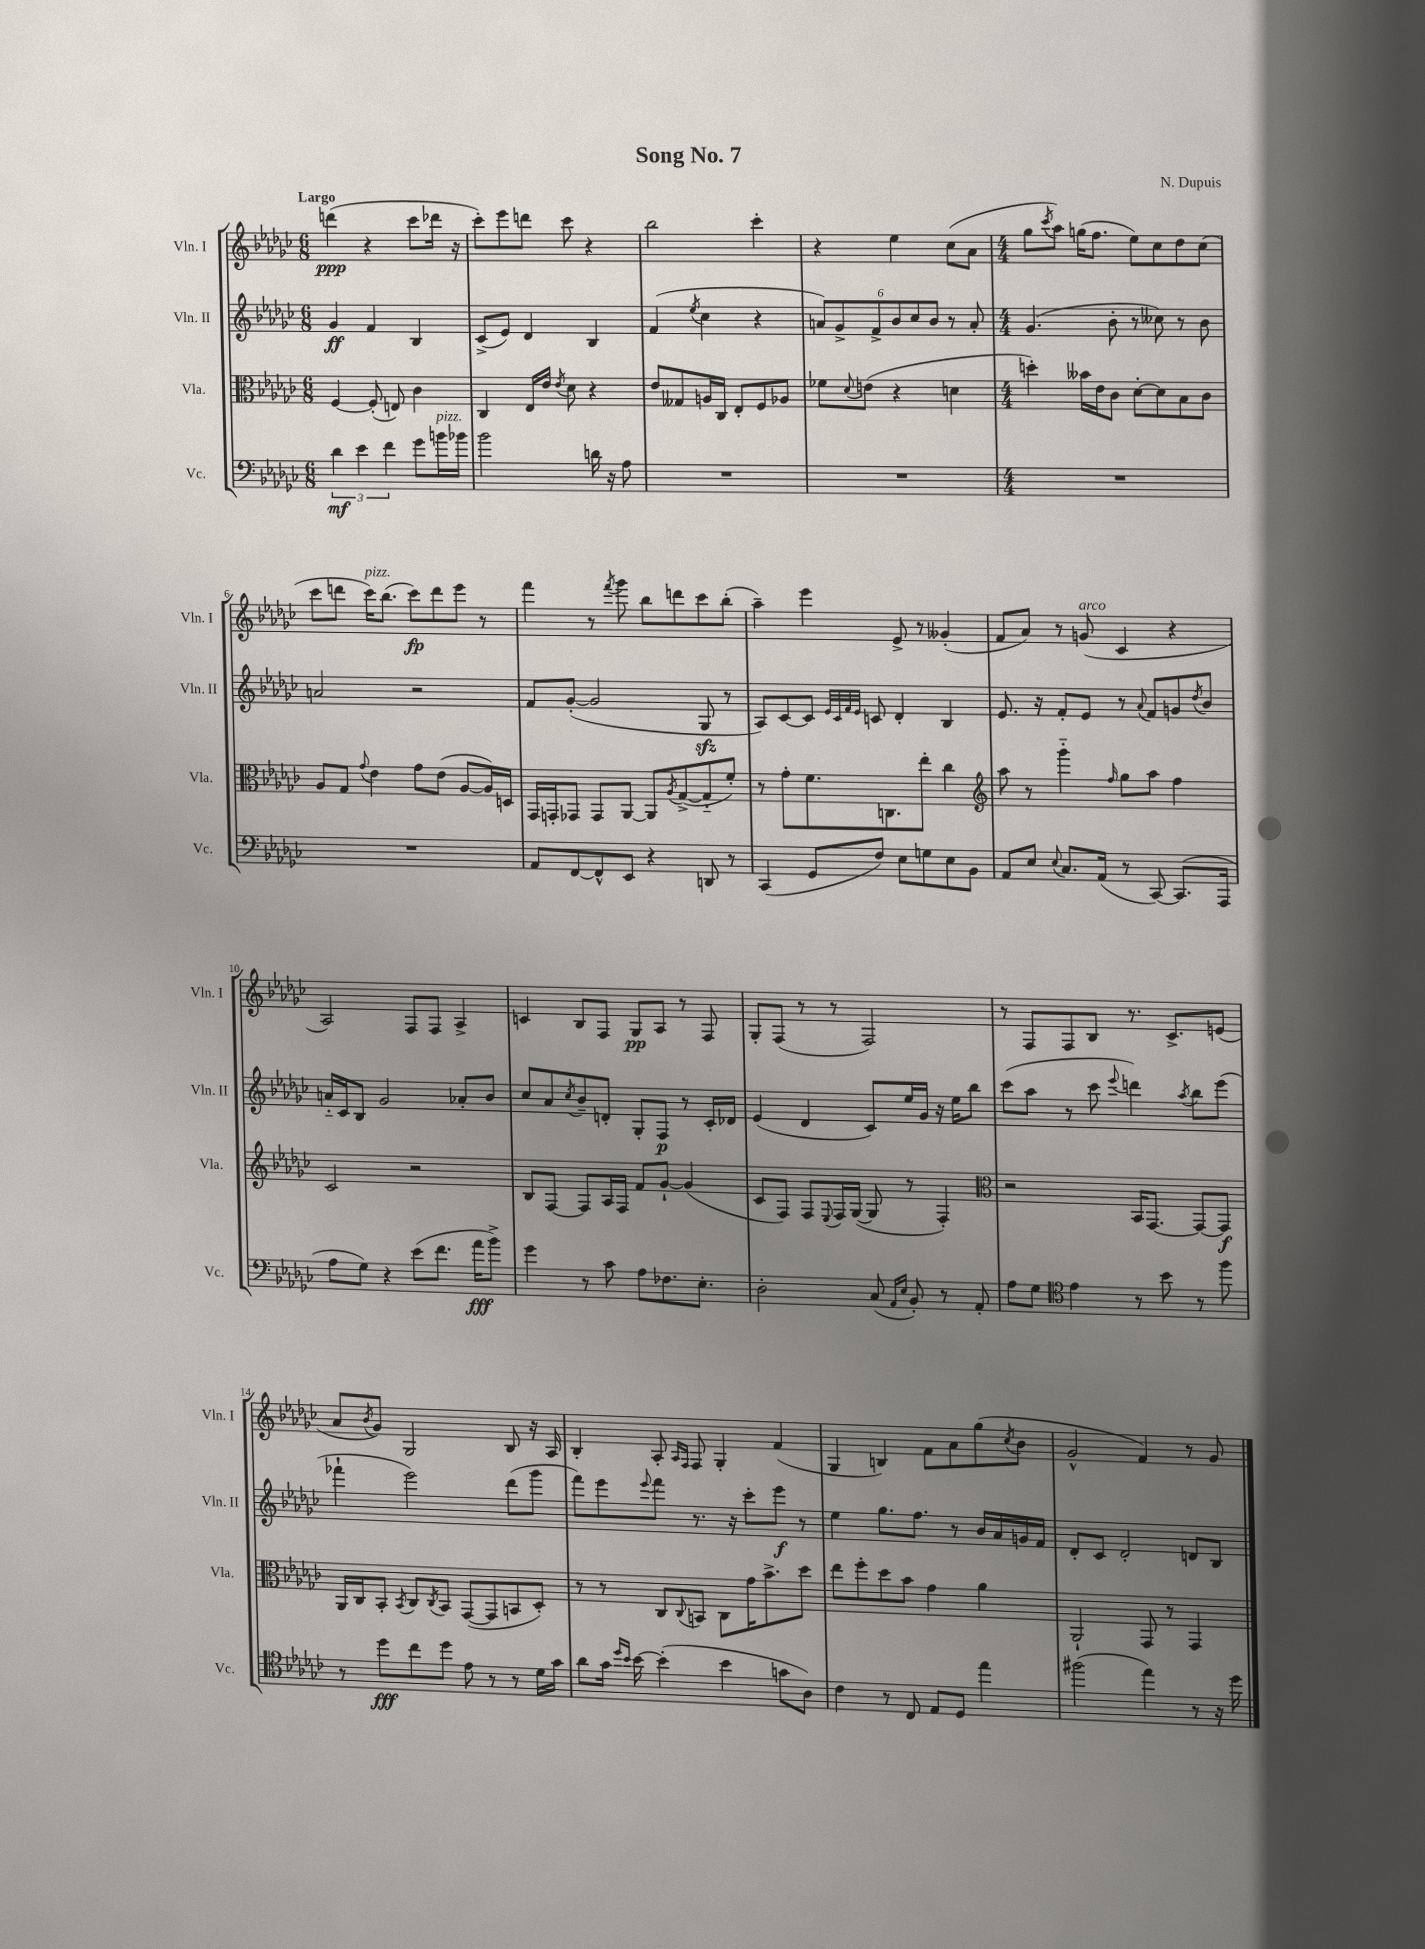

**kern	**kern	**kern	**kern
*staff4	*staff3	*staff2	*staff1
*clefF4	*clefC3	*clefG2	*clefG2
*k[b-e-a-d-g-c-]	*k[b-e-a-d-g-c-]	*k[b-e-a-d-g-c-]	*k[b-e-a-d-g-c-]
*M6/8	*M6/8	*M6/8	*M6/8
6d-	[4F	4g-	(4ddd
6e-	.	.	.
.	(8F']	4f	4r
6f	.	.	.
.	8E)	.	.
8g-	4c-	4B-	8ccc-
16b	.	.	16ddd-
16b-	.	.	16r
=	=	=	=
2b-	4C-	(8c-^	8ccc-')
.	.	8e-)	8eee-
.	16E-	4d-	8ddd
.	16e-	.	.
.	8qe-	.	.
.	8d-	.	8ccc-
16d	4r	4B-	4r
16r	.	.	.
8A-	.	.	.
=	=	=	=
2.r	8e-	(4f	2bb-
.	8G--	.	.
.	.	8qee-	.
.	16A	4cc-	.
.	16C-	.	.
.	8E-'	.	.
.	8F	4r	4ccc-'
.	8A-	.	.
=	=	=	=
2.r	8f-	12a)	4r
.	.	12g-^	.
.	8qqd-	.	.
.	(8e	.	.
.	.	12f^	.
.	4r	12b-	4ee-
.	.	12cc-	.
.	.	12b-	.
.	4d	8r	(8cc-
.	.	8a'	8a-
=	=	=	=
*M4/4	*M4/4	*M4/4	*M4/4
1r	4dd')	(4.g-	8gg-
.	.	.	8qccc-
.	.	.	8aa-)
.	16b--	.	(16gg
.	16e-	.	8.ff
.	8c-	8b-'	.
.	[8d-'	8r	8ee-)
.	8d-]	8cc--)	8cc-
.	8B-	8r	8dd-
.	8c-	8b-	(8cc-
=	=	=	=
1r	8A-	2a	8ccc-
.	8G-	.	8ddd
.	8qqg-	.	.
.	4e-	.	16ccc-)
.	.	.	(8.bb-
.	8g-	2r	8ccc-)
.	(8e-	.	8ddd
.	[8A-	.	8eee-
.	16A-])	.	8r
.	16D	.	.
=	=	=	=
8AA-	16GG-	8f	4fff
.	16GG'	.	.
[8FF	8GG-	([8g-'	.
8FF^^]	8GG-	2g-]	8r
.	.	.	8qfff
8EE-	[8AA-	.	8ggg-
4r	8AA-]	.	8bb-
.	8qA-	.	.
.	([8G-^	.	8ddd
8DD	8G-'~]	8G-	8ccc-
8r	8f')	8r	(8bb-'
=	=	=	=
(4CC-	8r	8A-)	4aa-~)
.	8g-'	[8c-	.
8GG-	8.f	8c-]	4eee-
.	.	32qqe-	.
.	.	32qqc-	.
.	.	32qqf	.
.	.	32qqe-	.
8F)	.	8c	.
.	8.C	.	.
8E-	.	4d-'	8e-^
8G	8ee-'	.	8r
8E-	4cc-	4B-	(4g--'
8BB-	.	.	.
=	=	=	=
*	*clefG2	*	*
8AA-	8aa-	8.e-	8f
8E-	8r	.	8a-)
.	.	16r	.
8qqE-	.	.	.
8.C-	4ggg-'~	8f'	8r
.	.	8e-	(8g
(16AA-	.	.	.
.	16qqff	.	.
8r	8gg-	8r	4c-
.	.	8qqa-	.
[8CC-)	8aa-	8f	.
(8.CC-]	4ff	8g	4r
.	.	8qdd-	.
.	.	8b-	.
16AAA-	.	.	.
=	=	=	=
8A-	2c-	16a'~	2A-)
.	.	16c-	.
8G-)	.	8B-	.
4r	.	2g-	.
(8e-	2r	.	8F
8.f	.	.	8F
.	.	8a-'	4A-^
16a-	.	.	.
8b-^)	.	8b-	.
=	=	=	=
4g-	8B-	8cc-	4c
.	[8F	8a-	.
.	.	8qcc-	.
8r	8F]	8b-~	8B-
8c-	16A-	8d'	8F
.	16F	.	.
8A-	8f	8G-'	8G-
8.F-	[8g-`	8F	8A-
.	(4g-]	8r	8r
8.E-'	.	.	.
.	.	16c-'	8F
.	.	16d-	.
=	=	=	=
2D-'	8c-	(4e-	8G-'
.	8F)	.	(8F
.	8F	4d-	8r
.	8qqE-	.	.
.	16F	.	8r
.	([16G-	.	.
(8C-	8G-]	8c-)	2F)
16qqAA-	.	.	.
16qqE-	.	.	.
8BB-')	8r	16ee-	.
.	.	16g-	.
8r	4F')	16r	.
.	.	16ee-	.
8AA-'	.	8bb-	.
=	=	=	=
*	*clefC3	*	*
8A-	2r	(8ccc-	8r
8G-	.	8aa-	8F
*clefC4	*	*	*
4e-	.	8r	8F
.	.	8ccc-	8B-
.	.	8qqeee-	.
8r	16BB-	4ddd)	8.r
.	[8.GG-	.	.
8b-	.	.	.
.	.	.	8.c-^
.	.	8qaa-	.
8r	8GG-_	8bb-	.
8ff	8GG-]	(8eee-	(8e
=	=	=	=
8r	16AA-	4fff-`	8a-
.	16C-	.	.
.	.	.	8qb-
8dd-	8BB-'	.	8g-)
.	8qBB-	.	.
8cc-	8C-	2eee-)	2G-
.	8qC-	.	.
8dd-	8BB-	.	.
8e-	([8GG-	.	.
8r	8GG-]	.	.
8r	8BB	(8ddd-	8B-
16d-	8D-')	8ggg-	16r
16g-	.	.	16A-
=	=	=	=
8a-	8r	8fff)	4B-'
16g-	8r	8eee-	.
16qqdd-	.	.	.
16qqb-	.	.	.
[16b-	.	.	.
.	.	8qqeee-	.
(4b-']	8C-	8fff	8A-'
.	.	.	16qqA-
.	8qqC-	.	16qqF
.	8BB	8.r	8F
4b-	8C-	.	4G-'
.	.	16r	.
.	16g-	8ccc-'	.
.	8.b-^	.	.
8g	.	8eee-	(4f
8A-)	8dd-	8r	.
=	=	=	=
4c-	8ee-	4ee-	4G-
.	8ff'	.	.
8r	8dd-	8.gg-	4B)
8C-	8b-	.	.
.	.	8.ff	.
8E-	4g-	.	8f
8D-	.	8r	8a-
4ee-	4a-	16b-	(8gg-
.	.	16a-	.
.	.	.	8qcc-
.	.	16g	8b-
.	.	16f	.
=	=	=	=
(2ff#	2AA-`	8d-'	2g-^^
.	.	8c-	.
.	.	2d-'	.
4ee-)	8GG-	.	4f)
.	8r	.	.
8r	4GG-	8d	8r
16r	.	8B-	8g-
16dd-	.	.	.
==	==	==	==
*-	*-	*-	*-
